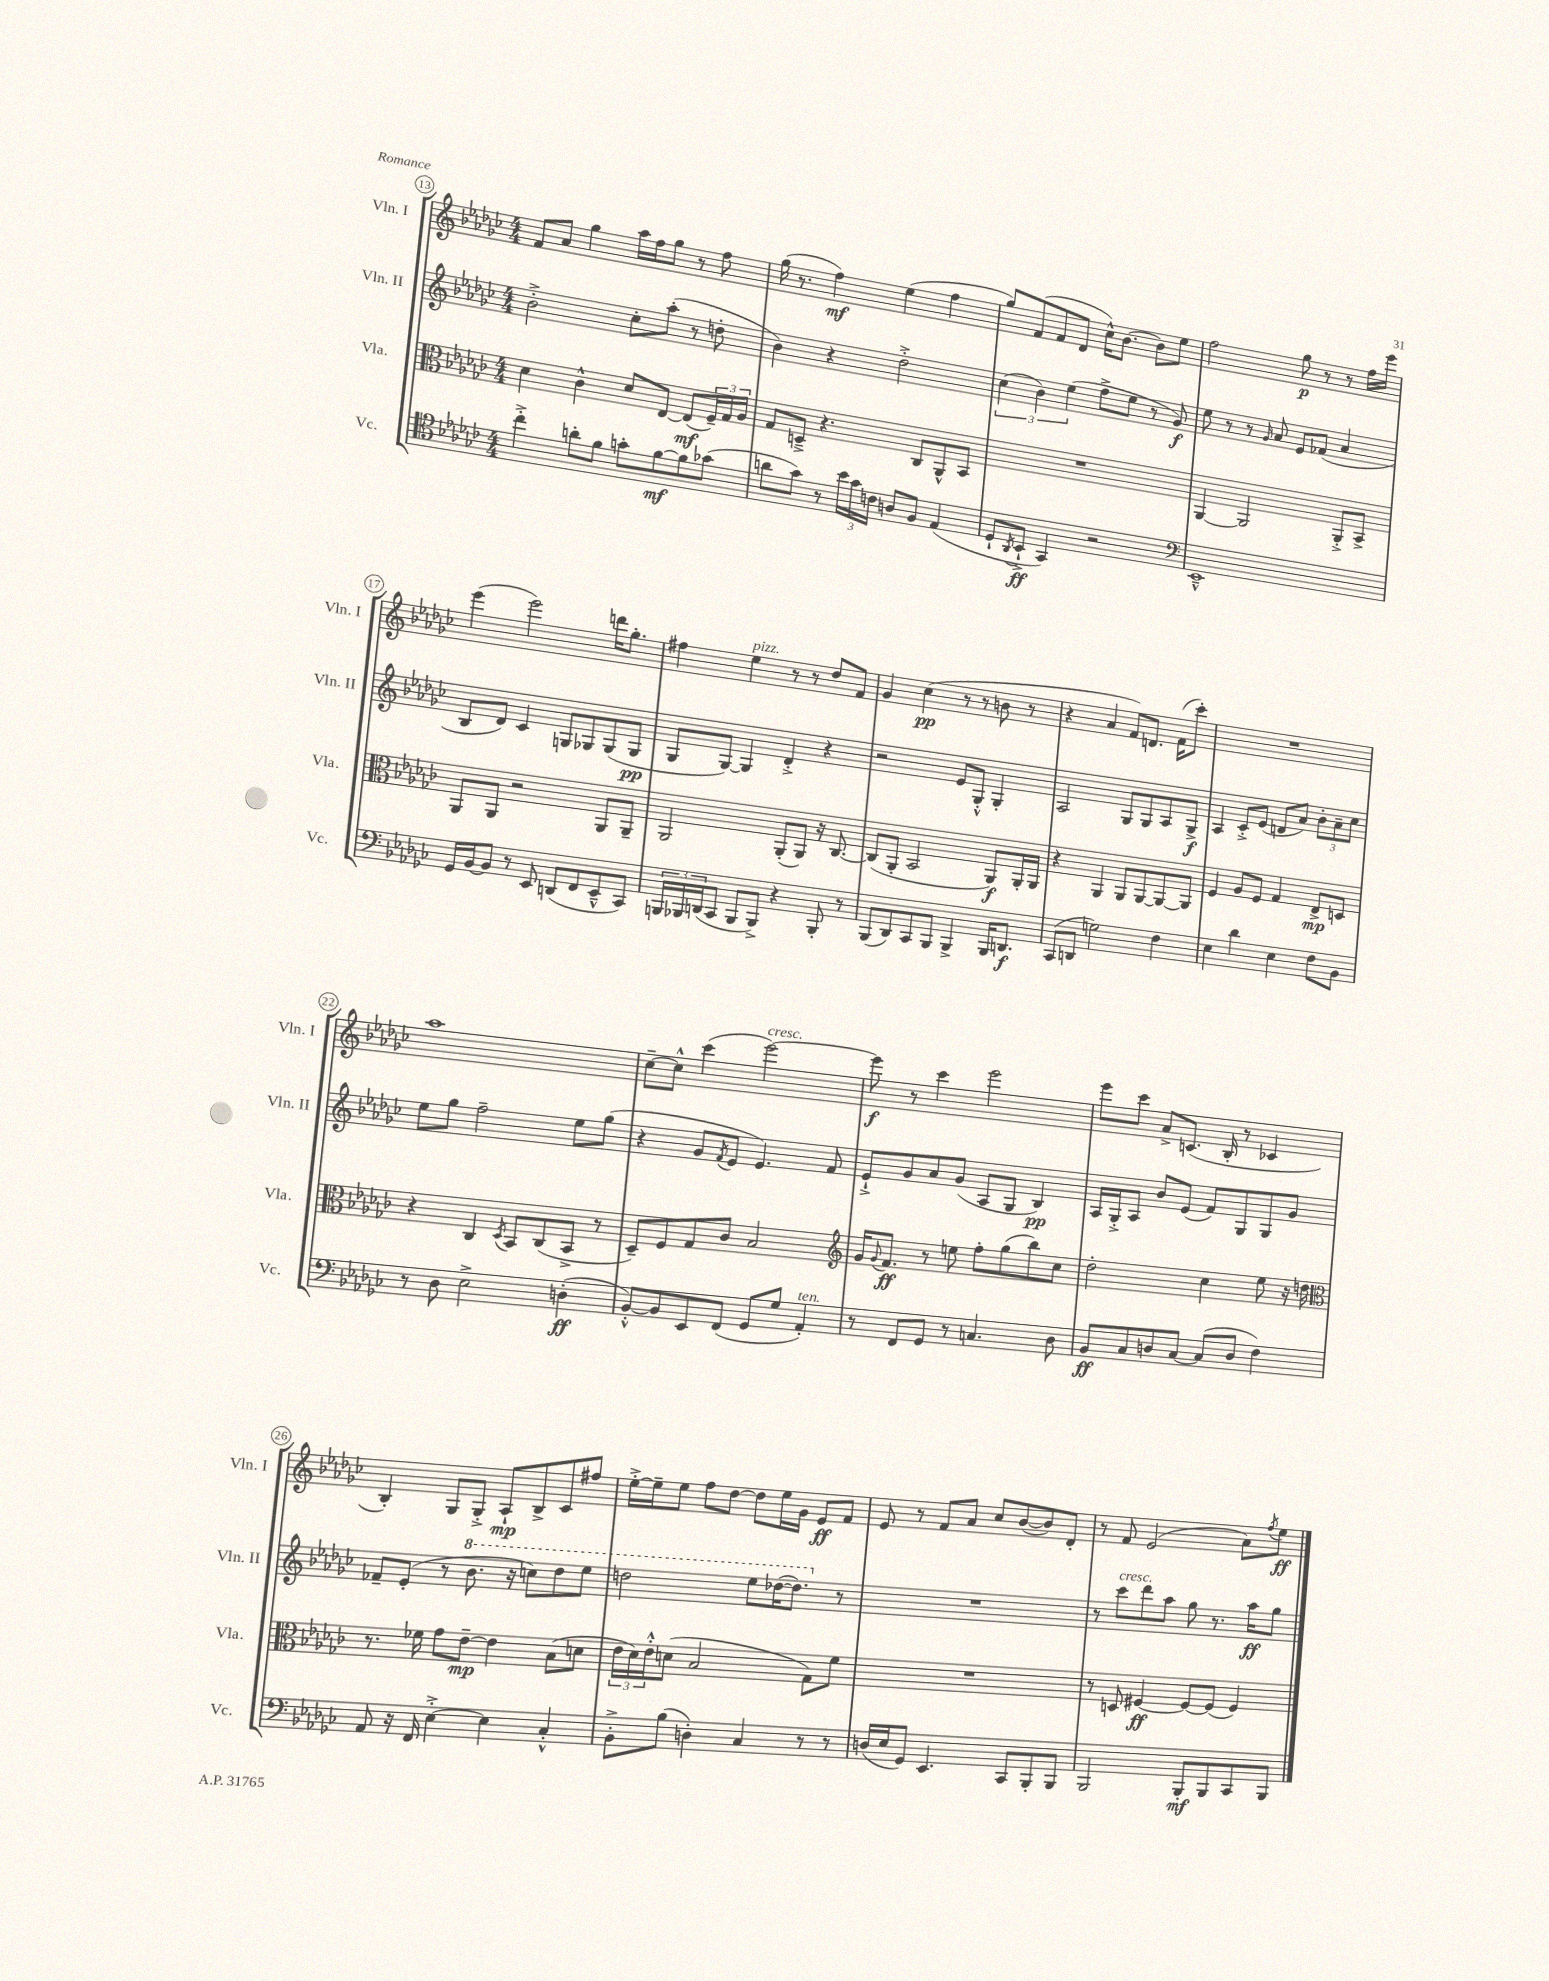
<<
\new StaffGroup <<
\new Staff = "s0" \with { instrumentName = "Vln. I" shortInstrumentName = "Vln. I" } {
    \clef treble \key ges \major \numericTimeSignature \time 4/4
    f'8 aes'8 ges''4 aes''16 f''16 ges''8 r8 f''8 |
    ges''16( r8. f''4\mf) ees''4( f''4 |
    ges''8) f'8( f'8 des'8 ces''16-^) bes'8.~ bes'8 ees''8 |
    f''2 ges''8\p r8 r8 f''16 ees'''16 |
    ees'''4( ees'''2) d'''16 ges''8.-. |
    fis''4 ees''4^\markup { \italic "pizz." } r8 r8 des''8 f'8 |
    ges'4 ces''4\pp( r8 r8 b'8 r8 |
    r4 aes'4 f'8) d'8. f'16( ces'''8-.) |
    R1 |
    aes''1 |
    ces''8~-- ces''8-^ ces'''4( ees'''2~^\markup { \italic "cresc." }) |
    ees'''8\f r8 ces'''4 ees'''2 |
    ees'''8 ces'''8 aes'8-> c'8.( bes16-. r8 ces'4 |
    bes4-.) ges8 ges8-.-> aes8-!\mp bes8-> ces'8 fis''8 |
    ees''16~-.-> ees''16-- ees''8 f''8 des''8~ des''8 ees''16 ges'16 ees'8\ff f'8 |
    ees'8 r8 f'8 aes'8 ces''8 bes'8~( bes'8) des'8-. |
    r8 f'8 ees'2( aes'8) \acciaccatura { f''8 } ees''8\ff \bar "|." |
}
\new Staff = "s1" \with { instrumentName = "Vln. II" shortInstrumentName = "Vln. II" } {
    \clef treble \key ges \major \numericTimeSignature \time 4/4
    bes'2-.-> ces''8-. aes''8-.( r8 d''8-. |
    bes'4) r4 des''2-.-> |
    \tuplet 3/2 { ces''4( bes'4) ees''4( } f''8-> ees''8 r8 ges'8\f) |
    ees''8 r8 r8 \grace { ges'16 } aes'8 ees'8 fes'8( aes'4 |
    bes8 des'8) ces'4 g8 ges8 ges8( ges8\pp |
    ges8 ges8~) ges4 des'4-.-> r4 |
    r2 ees'8 ges8-.-^ ges4-. |
    aes2 ges8 ges8 aes8 ges8->\f |
    aes4 ces'8-.-> ees'8( d'8 aes'8) \tuplet 3/2 { bes'8-. aes'8-- ces''8 } |
    ees''8 ges''8 f''2-- ees''8 ges''8( |
    r4 ges'8 \acciaccatura { f'8 } ees'8 ees'4.) f'8 |
    ees'8-!-> ges'8 aes'8 ges'8( aes8 ges8 bes4\pp) |
    aes16 ges16-.-> aes8 bes'8 ees'8( f'8) ges8 ges8 ges'8 |
    fes'8-- ees'8-.( r8 \ottava #1 bes''8. r16 c'''8) des'''8 ees'''8 |
    d'''2 ees'''8 des'''16~( des'''8.) \ottava #0 r8 |
    R1 |
    r8 ces'''8^\markup { \italic "cresc." } des'''8 aes''8 ges''8 r8. aes''16\ff ges''8 \bar "|." |
}
\new Staff = "s2" \with { instrumentName = "Vla." shortInstrumentName = "Vla." } {
    \clef alto \key ges \major \numericTimeSignature \time 4/4
    des'4 ces'4-^ des'8 ees8~ ees8\mf( \tuplet 3/2 { f16--) ges16 aes16 } |
    ges8 d8---> r4. ces8 aes,8-^ bes,8 |
    R1 |
    aes,4~ aes,2 aes,8-.-> bes,8-> |
    aes,8 aes,8 r2 aes,8 aes,8-- |
    aes,2 aes,8-.( aes,8) r16 ces8.~ |
    ces8( aes,8-. bes,2 aes,8\f) aes,16-. aes,16 |
    r4 aes,4 aes,8 aes,8~ aes,8~ aes,8 |
    f4 aes8 f8 ges4 ees8->\mp d8 |
    r4 ces4 \acciaccatura { des8 } bes,8 ces8( bes,8-> r8 |
    des8--) f8 ges8 ces'8 bes2 |
    \clef treble ges'16 \appoggiatura { ges'8 } f'8.\ff r8 e''8 f''8-. ges''8( bes''8) ces''8 |
    des''2-. ces''4 ees''8 r16 d''16 |
    \clef alto r8. fes'16 ges'8 ees'8~--\mp ees'4 bes8( d'8 |
    \tuplet 3/2 { ees'16 des'16) ees'16-.-^ } d'8( bes2 ges8) f'8 |
    R1 |
    r8 d8 fis4~\ff fis8~ fis8( fis4) \bar "|." |
}
\new Staff = "s3" \with { instrumentName = "Vc." shortInstrumentName = "Vc." } {
    \clef tenor \key ges \major \numericTimeSignature \time 4/4
    ces''4-.-> a'8-. f'8 g'8-. f'8~\mf f'8 ges'8( |
    a'8 ges'8) r8 \tuplet 3/2 { bes'16 ges'16 c'16 } a8 f8 ees4( |
    des8-! \acciaccatura { aes,8 } bes,8-!->\ff ges,4) r2 |
    \clef bass ees,1---^ |
    ges,16 bes,16~ bes,8 r8 ees,8 d,8( f,8 ees,8---^ ces,8) |
    \tuplet 3/2 { b,,16 bes,,16 d,16( } ces,8 bes,,8 bes,,8->) r4 bes,,8-. r8 |
    bes,,8( des,8) ces,8 bes,,8 bes,,4-> bes,,16 d,8.\f |
    ces,8( d,8 g2) f4 |
    ees4 des'4 ees4 f8 bes,8 |
    r8 des8 ees2-> d4-.\ff( |
    bes,8~-.-^) bes,8 ees,8 f,8( ges,8 ges8 aes,4-.^\markup { \italic "ten." }) |
    r8 f,8 ges,8 r8 c4. des8 |
    bes,8\ff ces8 d8 ces8~ ces8( d8 f4) |
    aes,8 r16 f,16 ees4~-.-> ees4 ces4-.-^ |
    bes,8-.-> bes8( d4-.) ces4 r8 r8 |
    d16( ees16 ges,8) ees,4. ces,8 bes,,8-. bes,,8 |
    bes,,2 bes,,8-.\mf bes,,8 ces,8 bes,,8 \bar "|." |
}
>>
>>
\layout { \context { \Score currentBarNumber = #13 \override BarNumber.stencil = #(make-stencil-circler 0.1 0.3 ly:text-interface::print) } }
